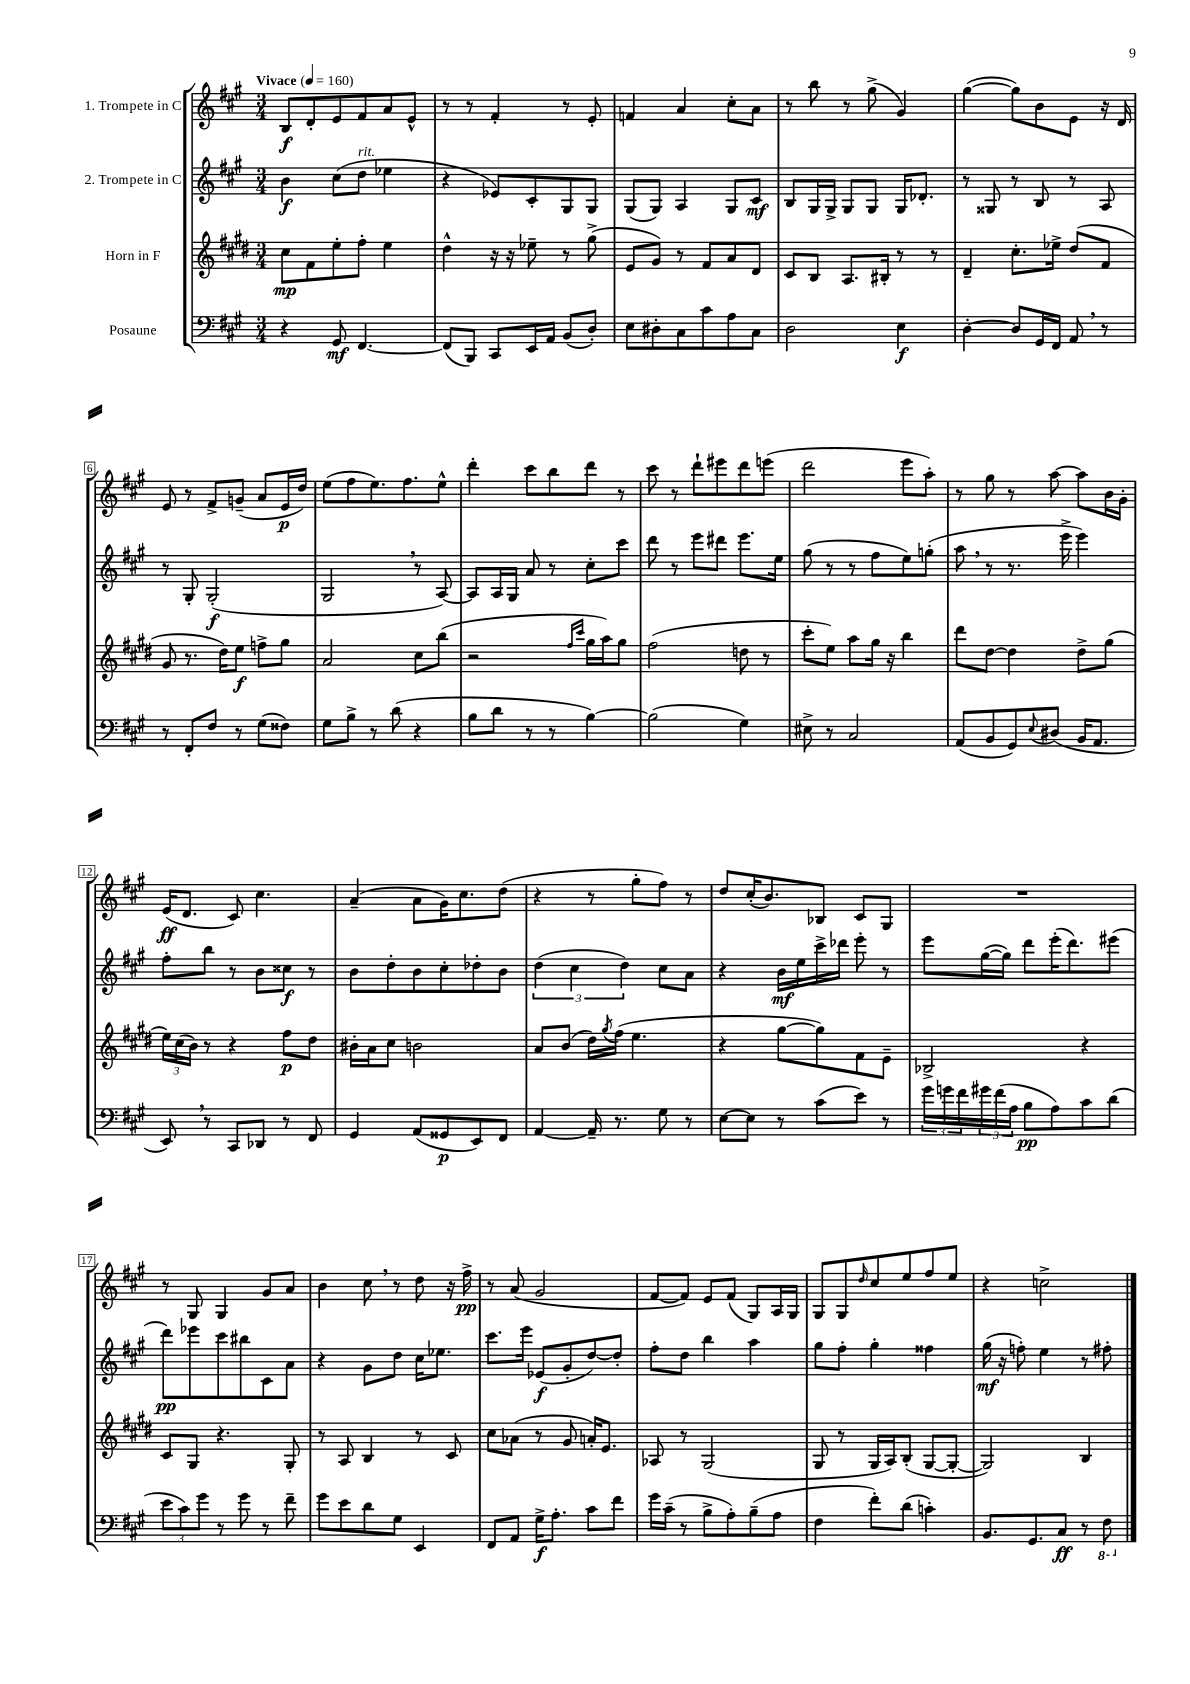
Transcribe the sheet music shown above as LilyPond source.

<<
\new StaffGroup <<
\new Staff = "s0" \with { instrumentName = "1. Trompete in C" } {
    \clef treble \key a \major \numericTimeSignature \time 3/4 \tempo "Vivace" 4 = 160
    b8\f d'8-. e'8 fis'8 a'8 e'8-^ |
    r8 r8 fis'4-. r8 e'8-. |
    f'4 a'4 cis''8-. a'8 |
    r8 b''8 r8 gis''8->( gis'4) |
    gis''4~( gis''8) b'8 e'8 r16 d'16 |
    e'8 r8 fis'8-> g'8--( a'8 e'16\p d''16) |
    e''8( fis''8 e''8.) fis''8. e''8-^ |
    d'''4-. cis'''8 b''8 d'''8 r8 |
    cis'''8 r8 d'''8-! eis'''8 d'''8 e'''8( |
    d'''2 e'''8 a''8-.) |
    r8 gis''8 r8 a''8~ a''8 b'16 gis'16-. |
    e'16\ff( d'8. cis'8) cis''4. |
    a'4--( a'8 gis'16) cis''8. d''8( |
    r4 r8 gis''8-. fis''8) r8 |
    d''8 cis''16-.( b'8.) bes8 cis'8 gis8 |
    R2. |
    r8 gis8 gis4 gis'8 a'8 |
    b'4 cis''8 \breathe r8 d''8 r16 fis''16->\pp |
    r8 a'8( gis'2 |
    fis'8~ fis'8) e'8 fis'8( gis8) a16 gis16 |
    gis8 gis8 \grace { d''16 } cis''8 e''8 fis''8 e''8 |
    r4 c''2-> \bar "|." |
}
\new Staff = "s1" \with { instrumentName = "2. Trompete in C" } {
    \clef treble \key a \major \numericTimeSignature \time 3/4
    b'4\f cis''8( d''8^\markup { \italic "rit." } ees''4 |
    r4 ees'8) cis'8-. gis8 gis8 |
    gis8( gis8) a4 gis8 cis'8\mf |
    b8 gis16 gis16-> gis8 gis8 gis16 des'8.-. |
    r8 gisis8 r8 b8 r8 a8 |
    r8 gis8-. gis2-.\f( |
    gis2 \breathe r8 a8~) |
    a8 a16 gis16 a'8 r8 cis''8-. cis'''8 |
    d'''8 r8 e'''8 dis'''8 e'''8. e''16 |
    gis''8( r8 r8 fis''8 e''8) g''8-.( |
    a''8 \breathe r8 r8. e'''16-> e'''4) |
    fis''8-. b''8 r8 b'8 cisis''8\f r8 |
    b'8 d''8-. b'8 cis''8-. des''8-. b'8 |
    \tuplet 3/2 { d''4( cis''4 d''4) } cis''8 a'8 |
    r4 b'16\mf e''16 cis'''16-> des'''16 e'''8-. r8 |
    e'''8 gis''16~( gis''16) d'''8 e'''16-.( d'''8.) eis'''8( |
    d'''8\pp) ees'''8 cis'''8 bis''8 cis'8 a'8 |
    r4 gis'8 d''8 cis''16 ees''8. |
    cis'''8. e'''16 ees'8\f( gis'8-. d''8~) d''8-. |
    fis''8-. d''8 b''4 a''4 |
    gis''8 fis''8-. gis''4-. fisis''4 |
    gis''16\mf( r16 f''8-.) e''4 r8 fis''8-. \bar "|." |
}
\new Staff = "s2" \with { instrumentName = "Horn in F" } {
    \clef treble \key e \major \numericTimeSignature \time 3/4
    cis''8\mp fis'8 e''8-. fis''8-. e''4 |
    dis''4-^ r16 r16 ees''8-- r8 gis''8->( |
    e'8 gis'8) r8 fis'8 a'8 dis'8 |
    cis'8 b8 a8. bis16-. r8 r8 |
    dis'4-- cis''8.-. ees''16-> dis''8( fis'8 |
    gis'8 r8. dis''16) e''8\f f''8-> gis''8 |
    a'2 cis''8 b''8( |
    r2 \grace { fis''16 cis'''16 } gis''16 a''16) gis''8 |
    fis''2( d''8 r8 |
    cis'''8-. e''8) a''8 gis''16 r16 b''4 |
    dis'''8 dis''8~ dis''4 dis''8-> gis''8( |
    \tuplet 3/2 { e''16) cis''16( b'16) } r8 r4 fis''8\p dis''8 |
    bis'16-. a'16 cis''8 b'2 |
    a'8 b'8( dis''16) \acciaccatura { gis''8 } fis''16( e''4. |
    r4 gis''8~ gis''8) fis'8 e'8-- |
    bes2-> r4 |
    cis'8 gis8 r4. gis8-. |
    r8 a8 b4 r8 cis'8 |
    cis''8 aes'8( r8 gis'8 a'16-.) e'8. |
    aes8 r8 gis2( |
    gis8 r8 gis16 a16) b8-.( gis8~ gis8~-. |
    gis2) b4 \bar "|." |
}
\new Staff = "s3" \with { instrumentName = "Posaune" } {
    \clef bass \key a \major \numericTimeSignature \time 3/4
    r4 gis,8\mf fis,4.~ |
    fis,8( b,,8) cis,8 e,16 a,16 b,8( d8-.) |
    e8 dis8-. cis8 cis'8 a8 cis8 |
    d2 e4\f |
    d4~-. d8 gis,16 fis,16 a,8 \breathe r8 |
    r8 fis,8-. fis8 r8 gis8( fisis8) |
    gis8 b8-> r8 d'8( r4 |
    b8 d'8 r8 r8 b4~) |
    b2( gis4) |
    eis8-> r8 cis2 |
    a,8( b,8 gis,8) \appoggiatura { e8 } dis8( b,16 a,8. |
    e,8) \breathe r8 cis,8 des,8 r8 fis,8 |
    gis,4 a,8( gisis,8\p e,8) fis,8 |
    a,4~ a,16-- r8. gis8 r8 |
    e8~ e8 r8 cis'8( e'8) r8 |
    \tuplet 3/2 { gis'16 g'16 fis'16 } \tuplet 3/2 { gis'16 fis'16( a16 } b8\pp a8) cis'8 d'8( |
    \tuplet 3/2 { e'8 cis'8) gis'8 } r8 gis'8 r8 fis'8-- |
    gis'8 e'8 d'8 gis8 e,4 |
    fis,8 a,8 gis16->\f a8.-. cis'8 fis'8 |
    gis'16 cis'16--( r8 b8-> a8-.) b8--( a8 |
    fis4 fis'8-.) d'8( c'4-.) |
    b,8. gis,8. cis8\ff r8 \ottava #-1 fis,8 \ottava #0 \bar "|." |
}
>>
>>
\layout { \context { \Score \override BarNumber.stencil = #(make-stencil-boxer 0.1 0.3 ly:text-interface::print) } }
